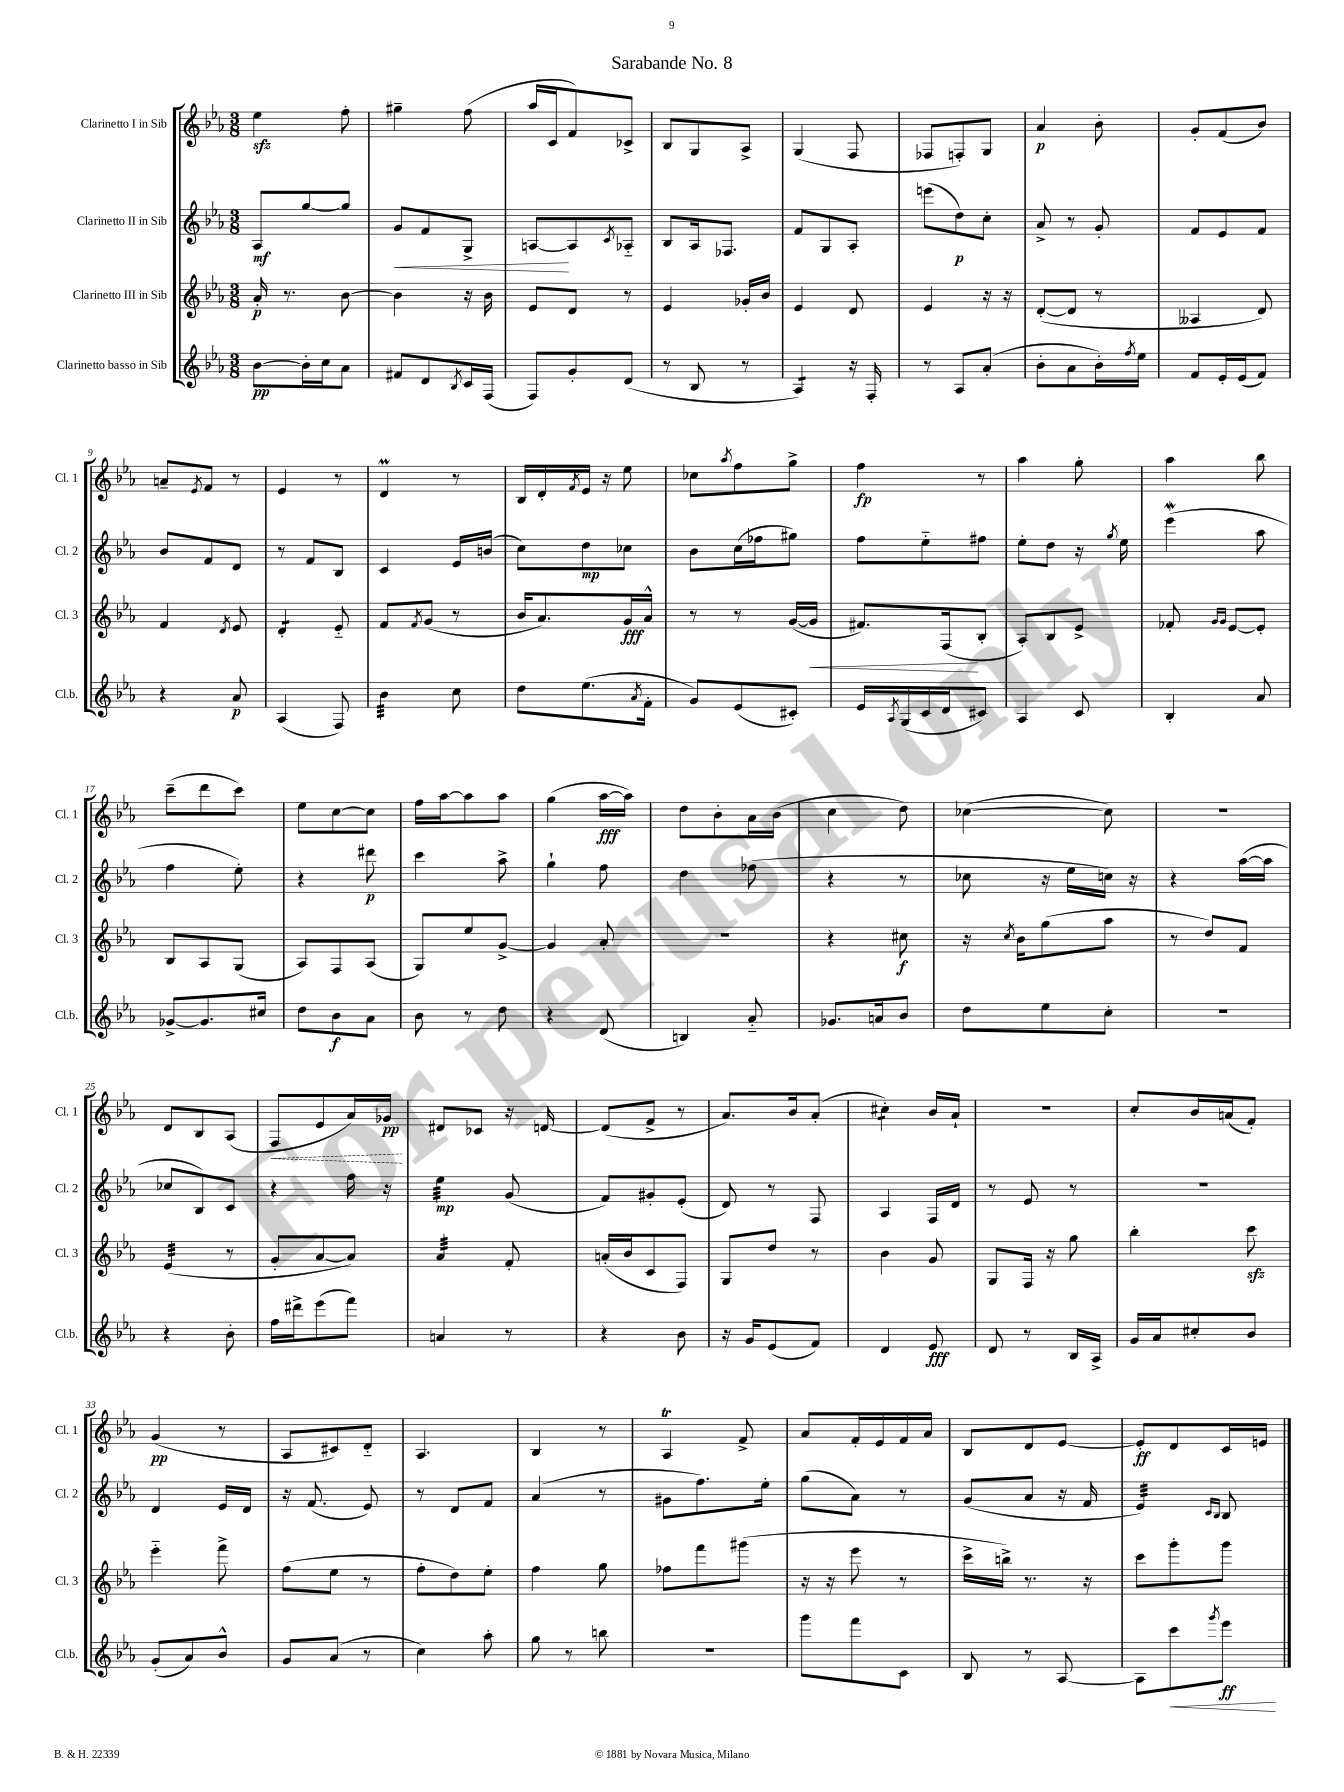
\header { title = "Sarabande No. 8" }
<<
\new StaffGroup <<
\new Staff = "s0" \with { instrumentName = "Clarinetto I in Sib" shortInstrumentName = "Cl. 1" } {
    \clef treble \key ees \major \numericTimeSignature \time 3/8
    ees''4\sfz f''8-. |
    gis''4-- f''8( |
    aes''16 c'16 f'8) ces'8-> |
    bes8 g8 aes8-> |
    g4( f8 |
    fes8 f8-.) g8 |
    aes'4\p bes'8-. |
    g'8-. f'8( bes'8) |
    a'8-- \acciaccatura { ees'8 } f'8 r8 |
    ees'4 r8 |
    d'4\prall r8 |
    bes16 d'16-. \acciaccatura { f'8 } ees'16 r16 ees''8 |
    ces''8 \acciaccatura { aes''8 } f''8 g''8-> |
    f''4\fp r8 |
    aes''4 g''8-. |
    aes''4 bes''8 |
    c'''8--( d'''8 c'''8) |
    ees''8 c''8~ c''8 |
    f''16 aes''16~ aes''8 aes''8 |
    g''4( aes''16~\fff aes''16) |
    d''8 bes'8-. aes'16 bes'16( |
    c''4 d''8) |
    ces''4~( ces''8) |
    R4. |
    d'8 bes8 aes8( |
    \once \override Hairpin.style = #'dashed-line f8\< ees'8 aes'16) ges'16\pp\! |
    dis'8 ces'8 r16 d'16~ |
    d'8( f'8-> r8 |
    aes'8.) bes'16 aes'8-.( |
    cis''4:8-.) bes'16 aes'16-! |
    R4. |
    c''8-. bes'16 a'16( f'8-.) |
    g'4\pp( r8 |
    aes8 cis'8) d'8-_ |
    aes4. |
    bes4 r8 |
    aes4\trill f'8-> |
    aes'8 f'16-. ees'16 f'16 aes'16 |
    bes8 d'8 ees'8~ |
    ees'8-.\ff d'8 c'16 e'16 \bar "|." |
}
\new Staff = "s1" \with { instrumentName = "Clarinetto II in Sib" shortInstrumentName = "Cl. 2" } {
    \clef treble \key ees \major \numericTimeSignature \time 3/8
    aes8\mf g''8~ g''8 |
    g'8\< f'8 g8-> |
    a8~\! a8 \acciaccatura { c'8 } aes8-_ |
    bes8 aes16 fes8. |
    f'8 g8 aes8-. |
    e'''8( d''8\p) c''8-. |
    aes'8-> r8 g'8-. |
    f'8 ees'8 f'8 |
    bes'8 f'8 d'8 |
    r8 f'8 bes8 |
    c'4 ees'16 b'16( |
    c''8) d''8\mp ces''8 |
    bes'8 c''16( fes''16 gis''8) |
    f''8 ees''8-_ fis''8 |
    ees''8-. d''8 r16 \acciaccatura { g''8 } ees''16 |
    ees'''4\mordent( aes''8 |
    f''4 ees''8-.) |
    r4 dis'''8\p |
    c'''4 aes''8-> |
    g''4-! f''8 |
    d''4 fes''8( |
    r4 r8 |
    ces''8 r16 ees''16 c''16) r16 |
    r4 aes''16~( aes''16 |
    ces''8 bes8) c'8 |
    r4 f''16 r16 |
    ees''4:32\mp g'8( |
    f'8) gis'8-. ees'8-.( |
    d'8) r8 f8 |
    aes4 f16 d'16 |
    r8 ees'8 r8 |
    R4. |
    d'4 ees'16 d'16 |
    r16 f'8.( ees'8) |
    r8 d'8 f'8 |
    aes'4( r8 |
    gis'8 f''8.) ees''16-. |
    g''8( aes'8) r8 |
    g'8( aes'8 r16 f'16 |
    ees'4:32) \grace { c'16 bes16 } bes8 \bar "|." |
}
\new Staff = "s2" \with { instrumentName = "Clarinetto III in Sib" shortInstrumentName = "Cl. 3" } {
    \clef treble \key ees \major \numericTimeSignature \time 3/8
    aes'16-.\p r8. bes'8~ |
    bes'4 r16 bes'16 |
    ees'8 d'8 r8 |
    ees'4 ges'16-. bes'16 |
    ees'4 d'8 |
    ees'4 r16 r16 |
    d'8~-.( d'8 r8 |
    aeses4 d'8) |
    f'4 \acciaccatura { d'8 } ees'8 |
    d'4:8-. ees'8-_ |
    f'8 \acciaccatura { f'8 } g'8( r8 |
    bes'16 aes'8.) g'16\fff aes'16-^ |
    r8 r8 g'16~( g'16\< |
    fis'8.) f16\!( bes8-. |
    aes8-.) bes8 ees'8-> |
    fes'8-. \grace { g'16 g'16 } ees'8~ ees'8-. |
    bes8 aes8 g8( |
    aes8) f8 aes8( |
    g8) ees''8 g'8~-> |
    g'4 aes'8-. |
    R4. |
    r4 cis''8\f |
    r16 \acciaccatura { c''8 } bes'16 g''8( aes''8 |
    r8 d''8) f'8 |
    ees'4:32( r8 |
    g'8-. aes'8~ aes'8) |
    aes'4:32 f'8-. |
    a'16-.( bes'16 c'8 f8) |
    g8 d''8 r8 |
    bes'4 g'8 |
    g8 f16 r16 g''8 |
    bes''4-. c'''8\sfz |
    ees'''4-_ f'''8-> |
    f''8( ees''8 r8 |
    f''8-. d''8) ees''8-. |
    f''4 g''8 |
    fes''8 f'''8 gis'''8( |
    r16 r16 ees'''8 r8 |
    c'''16-> b''16->) r8. r16 |
    c'''8 g'''8-. g'''8 \bar "|." |
}
\new Staff = "s3" \with { instrumentName = "Clarinetto basso in Sib" shortInstrumentName = "Cl.b." } {
    \clef treble \key ees \major \numericTimeSignature \time 3/8
    bes'8~\pp bes'16-. c''16 aes'8 |
    fis'8 d'8 \acciaccatura { bes8 } c'16 f16( |
    f8) g'8-. d'8( |
    r8 bes8 r8 |
    aes4:8) r16 f16-. |
    r8 aes8 aes'8-.( |
    bes'8-. aes'8 bes'16-.) \acciaccatura { f''8 } ees''16 |
    f'8 ees'16-. ees'16( f'8) |
    r4 aes'8\p |
    aes4( f8) |
    bes'4:32 c''8 |
    d''8 ees''8.( \acciaccatura { aes'8 } f'16-. |
    g'8) ees'8( cis'8-.) |
    ees'16 \acciaccatura { aes8 } g16( c'16 d'16 cis'8) |
    aes4 c'8 |
    bes4-. aes'8 |
    ges'8~-> ges'8. cis''16 |
    d''8 bes'8\f aes'8 |
    bes'8 r8 d''8 |
    r4 d'8( |
    b4) aes'8-_ |
    ges'8. a'16 bes'8 |
    d''8 ees''8 c''8-. |
    R4. |
    r4 bes'8-. |
    f''16 dis'''16-> ees'''8( f'''8) |
    a'4 r8 |
    r4 bes'8 |
    r16 g'16 ees'8( f'8) |
    d'4 ees'8\fff |
    d'8 r8 bes16 aes16-> |
    g'16 aes'16 cis''8-. bes'8 |
    g'8-.( aes'8) bes'8-^ |
    g'8 aes'8( r8 |
    c''4) aes''8-. |
    g''8 r8 b''8 |
    R4. |
    g'''8 f'''8 c'8 |
    bes8 r8 aes8~ |
    aes8 c'''8\< \acciaccatura { g'''8 } ees'''8\ff\! \bar "|." |
}
>>
>>
